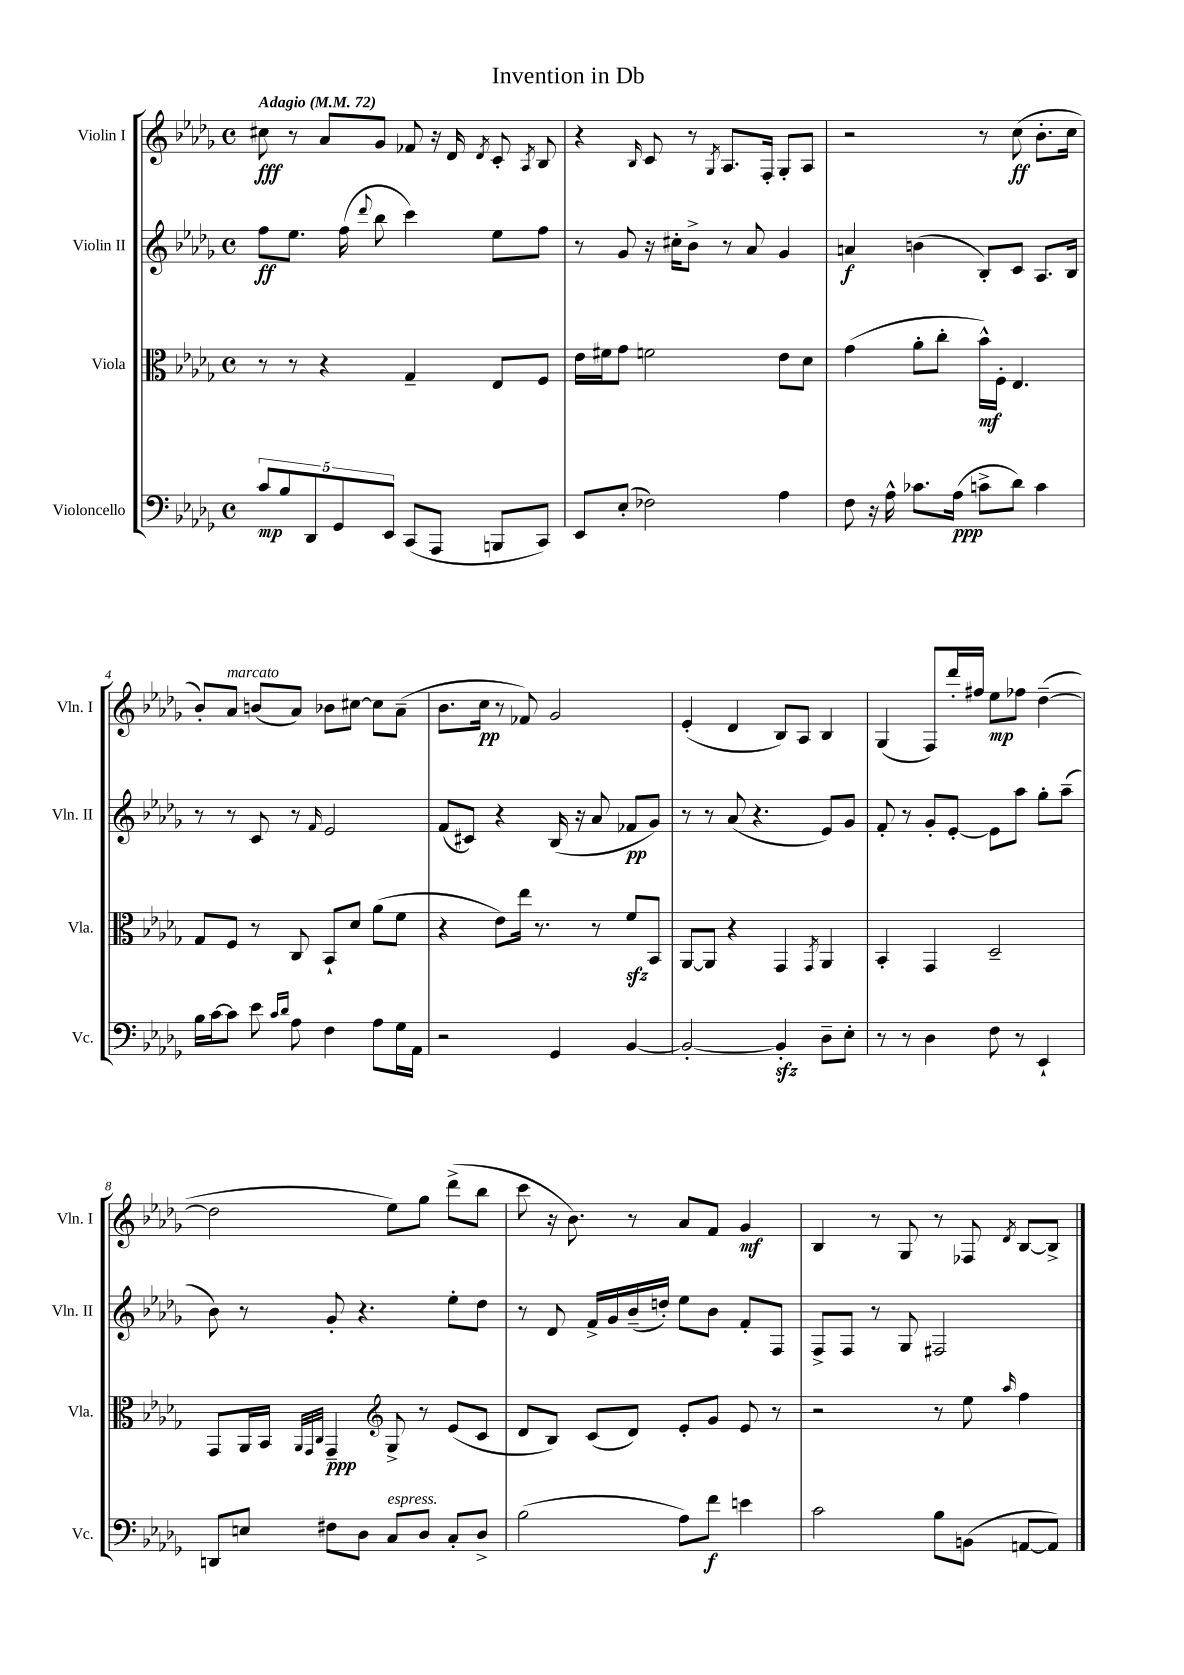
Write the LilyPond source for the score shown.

\header { title = "Invention in Db" }
<<
\new StaffGroup <<
\new Staff = "s0" \with { instrumentName = "Violin I" shortInstrumentName = "Vln. I" } {
    \clef treble \key des \major \defaultTimeSignature \time 4/4 \tempo "Adagio" 4 = 72
    \autoBeamOff cis''8\fff r8 aes'8[ ges'8] fes'8 r16 des'16 \acciaccatura { des'8 } c'8-. \acciaccatura { aes8 } bes8 |
    r4 \grace { bes16 } c'8 r8 \acciaccatura { ges8 } aes8.[ f16]-. ges8[-. aes8] |
    r2 r8 c''8\ff( bes'8.[-. c''16] |
    bes'8[-.) aes'8]^\markup { \italic "marcato" } b'8[( aes'8]) bes'8[ cis''8]~ cis''8[ aes'8]--( |
    bes'8.[ c''16]\pp r8 fes'8) ges'2 |
    ees'4-.( des'4 bes8[) aes8] bes4 |
    ges4( f8[) des'''16-. fis''16] ees''8[\mp fes''8] des''4~--( |
    des''2 ees''8[) ges''8] des'''8[->( bes''8] |
    c'''8 r16 bes'8.) r8 aes'8[ f'8] ges'4\mf |
    bes4 r8 ges8 r8 fes8 \acciaccatura { des'8 } bes8[~ bes8]-> \bar "|." |
}
\new Staff = "s1" \with { instrumentName = "Violin II" shortInstrumentName = "Vln. II" } {
    \clef treble \key des \major \defaultTimeSignature \time 4/4
    \autoBeamOff f''8[\ff ees''8.] f''16( \appoggiatura { des'''8 } bes''8 c'''4) ees''8[ f''8] |
    r8 ges'8 r16 cis''16[-. bes'8]-> r8 aes'8 ges'4 |
    a'4\f b'4( bes8[-.) c'8] aes8.[ bes16] |
    r8 r8 c'8 r8 \grace { f'16 } ees'2 |
    f'8[( cis'8]) r4 bes16( r16 aes'8 fes'8[\pp ges'8]) |
    r8 r8 aes'8( r4. ees'8[) ges'8] |
    f'8-. r8 ges'8[-. ees'8]~-. ees'8[ aes''8] ges''8[-. aes''8]--( |
    bes'8) r8 ges'8-. r4. ees''8[-. des''8] |
    r8 des'8 f'16[-> ges'16 bes'16--( d''16]-.) ees''8[ bes'8] f'8[-. f8] |
    f8[-> f8] r8 ges8 fis2 \bar "|." |
}
\new Staff = "s2" \with { instrumentName = "Viola" shortInstrumentName = "Vla." } {
    \clef alto \key des \major \defaultTimeSignature \time 4/4
    \autoBeamOff r8 r8 r4 ges4-- ees8[ f8] |
    ees'16[ fis'16 ges'8] f'2 ees'8[ des'8] |
    ges'4( aes'8[-. c''8]-. bes'16[-^\mf) f16]-. ees4. |
    ges8[ f8] r8 c8 bes,8[-! des'8] aes'8[( f'8] |
    r4 ees'8[) ees''16] r8. r8 f'8[\sfz bes,8] |
    aes,8[~ aes,8] r4 ges,4 \acciaccatura { ges,8 } aes,4 |
    bes,4-. ges,4 des2-- |
    ges,8[ aes,16 bes,16] \grace { aes,32[ ges,32 c32] } ges,4--\ppp \clef treble ges8-> r8 ees'8[( c'8] |
    des'8[ bes8]) c'8[( des'8]) ees'8[-. ges'8] ees'8 r8 |
    r2 r8 ees''8 \grace { aes''16 } f''4 \bar "|." |
}
\new Staff = "s3" \with { instrumentName = "Violoncello" shortInstrumentName = "Vc." } {
    \clef bass \key des \major \defaultTimeSignature \time 4/4
    \autoBeamOff \tuplet 5/4 { c'8[\mp bes8 des,8 ges,8 ees,8] } c,8[( aes,,8] b,,8[ c,8]) |
    ees,8[ ees8]-.( fes2) aes4 |
    f8 r16 aes16-^ ces'8.[ aes16]\ppp( c'8[-> des'8]) c'4 |
    bes16[ c'16~ c'8] ees'8 \grace { c'16[ des'16] } aes8 f4 aes8[ ges16 aes,16] |
    r2 ges,4 bes,4~ |
    bes,2~-. bes,4-.\sfz des8[-- ees8]-. |
    r8 r8 des4 f8 r8 ees,4-! |
    d,8[ e8] fis8[ des8] c8[^\markup { \italic "espress." } des8] c8[-. des8]-> |
    bes2( aes8[) f'8]\f e'4 |
    c'2 bes8[ b,8]( a,8[~ a,8]) \bar "|." |
}
>>
>>
